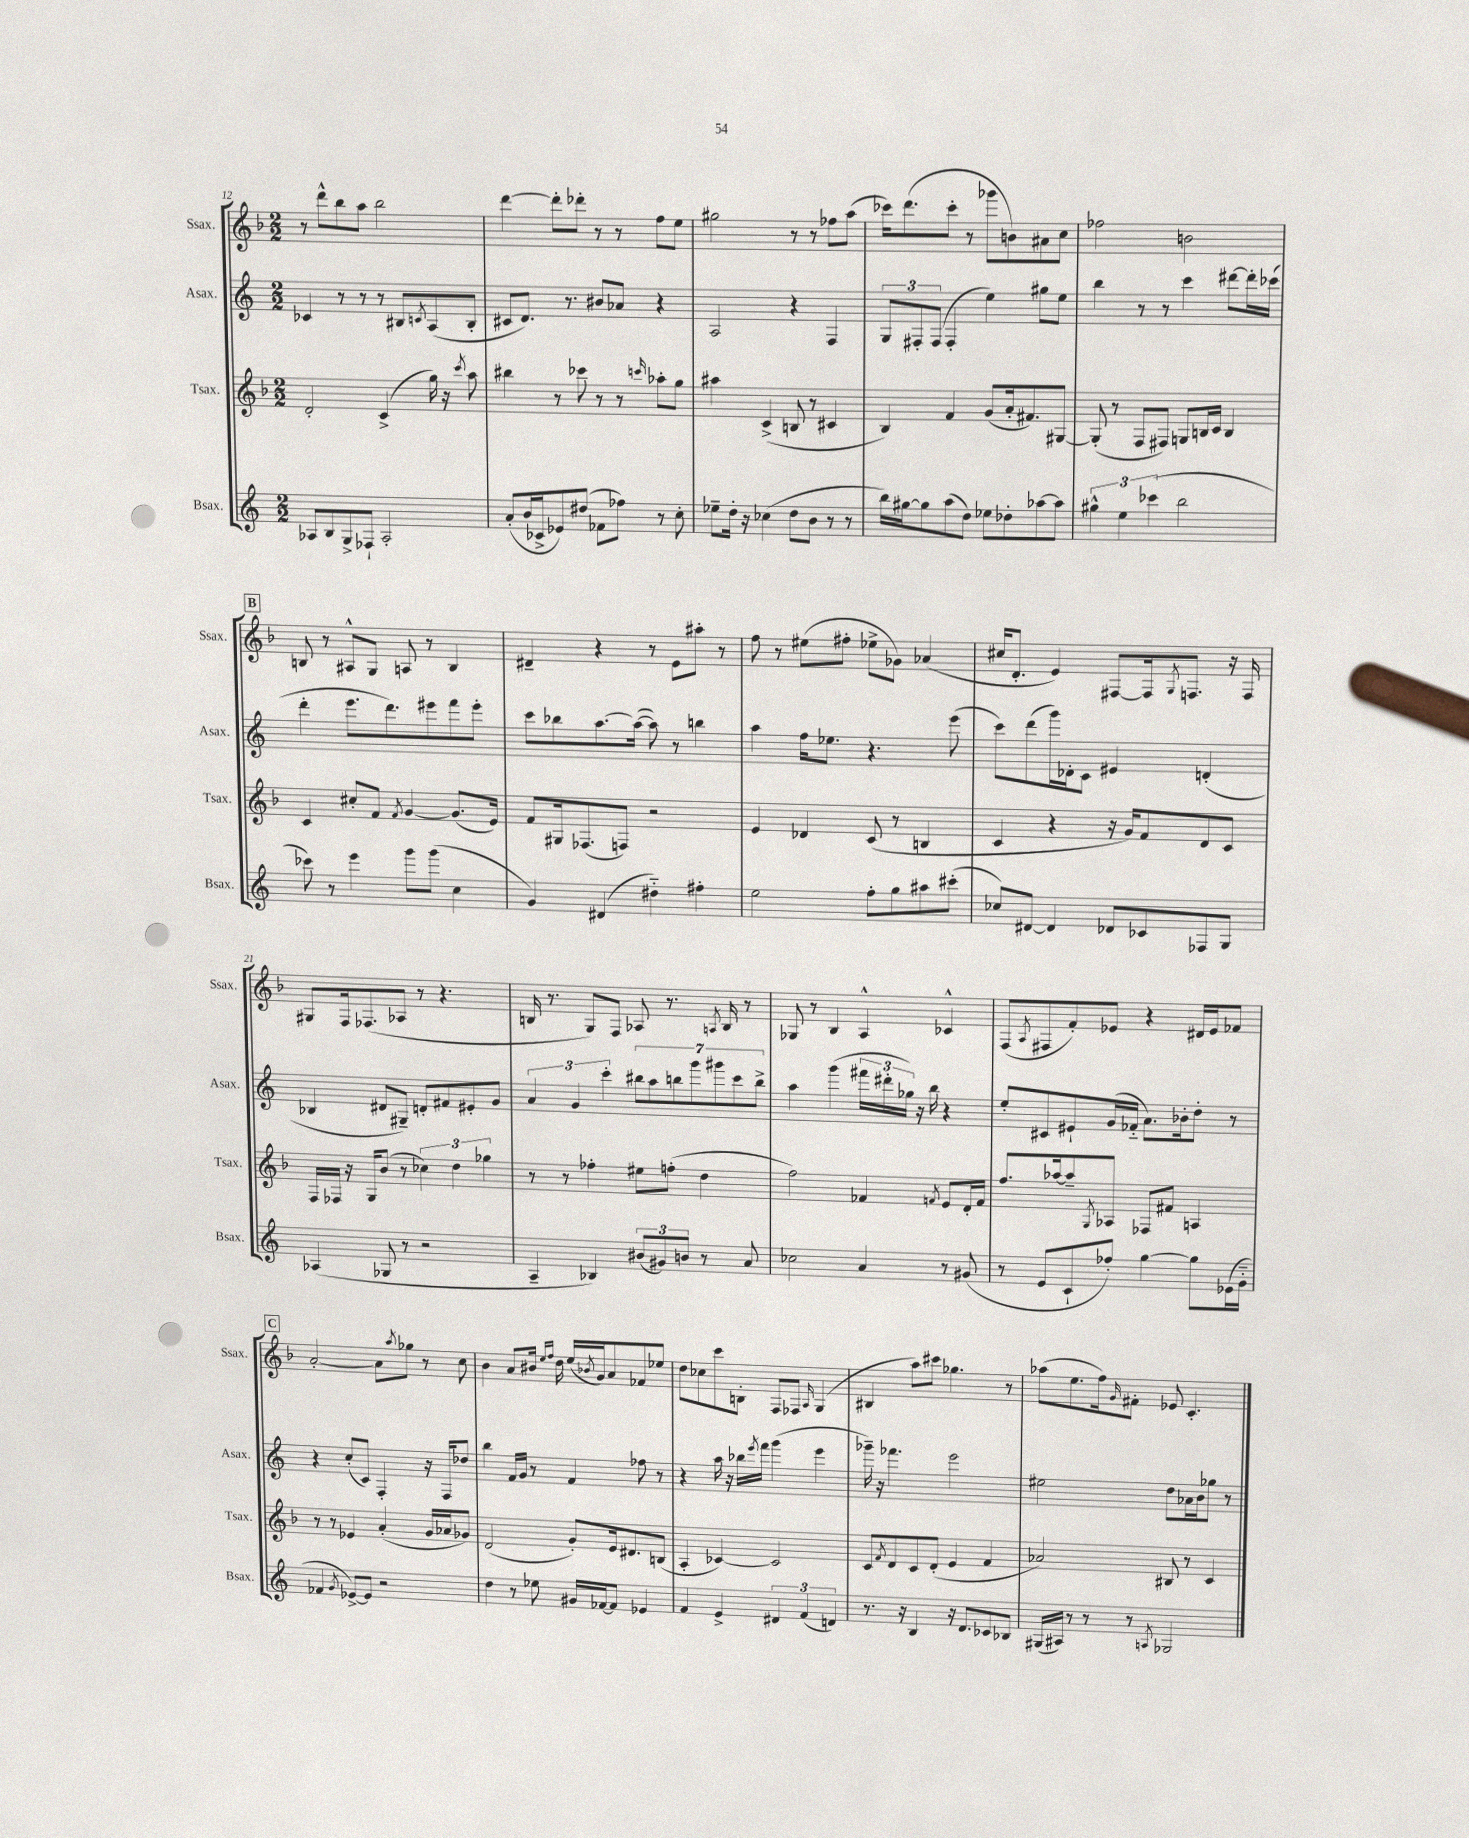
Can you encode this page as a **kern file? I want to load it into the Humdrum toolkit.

**kern	**kern	**kern	**kern
*part4	*part3	*part2	*part1
*staff4	*staff3	*staff2	*staff1
*I"Bsax.	*I"Tsax.	*I"Asax.	*I"Ssax.
*I'Bsax.	*I'Tsax.	*I'Asax.	*I'Ssax.
*clefG2	*clefG2	*clefG2	*clefG2
*k[]	*k[b-]	*k[]	*k[b-]
*M2/2	*M2/2	*M2/2	*M2/2
=12	=12	=12	=12
8A-X/L	2d'/	4c-X/	8r
8B/	.	.	8ddd^^\L
8G^/	.	8r	8bb-\
8F-X`/J	.	8r	8aa\J
2A-'/	(4c^/	8r	2bb-\
.	.	8B#X/L	.
.	.	8qcn/	.
.	16gg\)	(8A/	.
.	16r	.	.
.	8qccc/	.	.
.	8aa\	8B#'/J	.
=13	=13	=13	=13
(8a'/L	4bb#X\	8c#X/L	[4ddd\
16b/L	.	8.d/J)	.
16c-X^/J	.	.	.
8e-X/)	8r	.	8ddd'\L]
.	.	8.r	.
(8dd#X/J	8ccc-X\	.	8ddd-X'\J
8f-X\L	8r	8b#X/L	8r
8ff-X\J)	8r	8a-X/J	8r
.	16qqcccn/	.	.
8r	8aa-X'\L	4r	8ff\L
8cc'\	8gg\J	.	8ee\J
=14	=14	=14	=14
8ee-X~\L	4aa#X\	2A/	2gg#X\
16dd'\Jk	.	.	.
16r	.	.	.
(4cc-X\	(4c^/	.	.
8dd\L	8Bn/	4r	8r
8b\J	8r	.	8r
8r	4c#X/	4F/	8ff-X\L
8r	.	.	(8aa\J
=15	=15	=15	=15
16bb\LL)	4B-/)	12G/L	16ccc-X\KL)
[16gg#X\J	.	.	(8.ddd\
.	.	12F#X'/	.
8gg#\]	.	.	.
.	.	(12F#/J	.
(8aa\	4f/	4F#'/	8ccc-'\J
8dd\J)	.	.	8r
8ee-X\L	(8g/L	4ee\)	8ggg-X\L
8dd-X'\	16a'/k	.	8bn\)
.	8.f#X/)	.	.
[8aa-X\	.	8gg#X\L	8a#X\
8aa-\J]	[8G#X/J	8ee\J	8cc\J
=16	=16	=16	=16
6gg#X^^\	(8G#'/]	4bb\	2ff-X\
.	8r	.	.
6ee\	.	.	.
.	8F/L	8r	.
(6ccc-X\	.	.	.
.	8F#X/J)	8r	.
2bb\	8Gn/L	4ccc\	2bn\
.	16Bn/L	.	.
.	16c/JJ	.	.
.	4B/	[8ddd#X\L	.
.	.	16ddd#'\L]	.
.	.	(16ccc-X\JJ	.
!!LO:LB:g=z
!!LO:REH:place=s1:t=B
=17	=17	=17	=17
8ccc-X\)	4c/	4ddd'\	8Bn/
8r	.	.	8r
4eee\	8cc#X'/L	8.eee\L	8A#X^^/L
.	8f/J	.	8G/J
.	.	8.ddd\)	.
.	8qf/	.	.
8ggg\L	[4g/	.	8An/
(8ggg\J	.	8eee#X\	8r
4cc\	(8.g/L]	8fff\	4B/
.	.	8eee#'\J	.
.	16e/Jk)	.	.
=18	=18	=18	=18
4g/)	8f/L	8ccc\L	4d#X~/
.	16G#X/k	8bb-X\	.
.	(8.F-X/	.	.
(4d#X/	.	[8.aa\	4r
.	8Fn/J)	.	.
.	.	(16aa\Jk_	.
4dd#X\)	2r	8aa\])	8r
.	.	8r	8e\L
4ff#X'\	.	4bbn\	8aa#X'\J
.	.	.	8r
=19	=19	=19	=19
2ee\	4e/	4aa\	8ff\
.	.	.	8r
.	4d-X/	16ff\KL	(8ee#X\L
.	.	8.ee-X\J	.
.	.	.	8ff#X'\J
8ff'\L	(8c/	4.r	8ee-X^\L
8gg\	8r	.	8g-X\J)
8aa#X\	4Bn/	.	(4a-X/
(8ccc#X'\J	.	(8eee\	.
=20	=20	=20	=20
8cc-X/L)	4c/	8ccc\L)	16cc#X/KL
.	.	.	8.d'/J
[8d#X/J	.	(8ddd\	.
4d#/]	4r	16ggg\L)	4e/)
.	.	16d-X'\J	.
.	.	8c\J	.
8d-X/L	16r	4e#X/	[8F#X/L
.	16g/KL)	.	.
8c-X/	8f/	.	16F#/k]
.	.	.	8qG/
.	.	.	8.Fn/J
8F-X/	8d/	(4dn'/	.
8G/J	8c/J	.	16r
.	.	.	16F/
!!LO:LB:g=z
=21	=21	=21	=21
(4A-X/	16F/LL	4B-X/	8G#X/L
.	16F-X/JJ	.	.
.	16r	.	16F/k
.	16G/KL	.	(8.F-X/
8G-X/	(8b-/J	8d#X/L	.
8r	8r	8G#X~/J)	8A-X/J
2r	6cc-X\)	8dn'/L	8r
.	.	8f#X/	4.r
.	6dd\	.	.
.	.	8e#X'/	.
.	6gg-X\	.	.
.	.	8g/J	.
=22	=22	=22	=22
4A~/	8r	6a/	16Bn/
.	.	.	8.r
.	8r	.	.
.	.	6g/	.
4B-X/)	4ff-X'\	.	8G/L)
.	.	6ccc'\	.
.	.	.	8F/J
(12b#X/L	8ee#X\L	14bb#X\L	8A-X/
.	.	14aa\	.
12g#X/)	.	.	.
.	(8ffn'\J	.	8.r
.	.	14bbn\	.
12bn/J	.	.	.
.	.	14ggg\	.
8r	4dd\	.	.
.	.	14ggg#X\	.
.	.	.	8qAn/
.	.	.	16B/
.	.	14ccc\	.
8a/	.	.	8r
.	.	14bb^\J	.
=23	=23	=23	=23
2cc-X\	2ff\)	4aa\	8G-X/
.	.	.	8r
.	.	(4ggg\	4B-/
4a/	4f-X/	24fff#X\LL	4A^^/
.	.	24ddd#X'\	.
.	.	24gg-X\JJ)	.
.	.	16r	.
.	.	16bb\	.
.	8qfn/	.	.
8r	8e/L	4r	4c-X^^/
(8g#X/	16d'/L	.	.
.	16f/JJ	.	.
=24	=24	=24	=24
8r	8.ff/L	8ee'/L	(8F/L
.	.	.	8qA/
8e/L	.	8c#X/	8F#X/
.	[16aa-X/k	.	.
8c`/	8aa-~/]	8e#X`/	8f'/)
.	8qG/	.	.
8ff-X'/J)	8A-X/J	(16g/L	8e-X/J
.	.	16f-X/JJ	.
[4gg\	8F-X/L	8.a\L)	4r
.	8f#X/J	.	.
.	.	16b-X'\k	.
8gg\L]	4An/	8dd'\J	16d#X/LL
.	.	.	16e-/J
(16e-X\L	.	8r	8f-X/J
16g\JJ	.	.	.
!!LO:LB:g=z
!!LO:REH:place=s1:t=C
=25	=25	=25	=25
4f-X/	8r	4r	[2a'/
.	8r	.	.
8qg/	.	.	.
[8e-X^/L)	4e-X/	(8cc'/L	.
8e-/J]	.	8c/J)	.
2r	(4a'/	4F'/	8a\L]
.	.	.	8qaa/
.	.	.	8gg-X\J
.	16g/LL	16r	8r
.	16a-X/J	16F/KL	.
.	8g-X/J)	8dd-X/J	8cc\
=26	=26	=26	=26
4dd\	(2d/	4bb\	4b-\
8r	.	16f/LL	8a/L
.	.	16g/JJ	.
8ee-X\	.	8r	16b#X/Jk
.	.	.	16qqee/LL
.	.	.	16qqff/JJ
.	.	.	16dd\
16g#X/LL	8g'/L)	4f/	(16ee/LL
.	.	.	8qb-X/
[16f-X/J	.	.	16g/J)
8f-/J]	16e/k	.	8a/
.	8.d#X/	.	.
4e-X/	.	8ff-X\	8f-X/
.	(8Bn/J	8r	8ee-X/J
=27	=27	=27	=27
4f/	4A'/	4r	8dd\L
.	.	.	8cc-X\
4e^/	[4c-X/)	16aa\	8ccc\
.	.	16r	.
.	.	16bb-X\LL	8Bn'\J
.	.	8qeee/	.
.	.	16fff\JJ	.
6d#X/	2c-/]	(4ggg\	8F/L
.	.	.	8F-X/J
(6f/	.	.	.
.	.	.	16qqA/
.	.	4eee\	(4G/
6dn/)	.	.	.
=28	=28	=28	=28
8.r	8c/L	16ggg-X~\)	4B#X/
.	.	16r	.
.	8qf/	.	.
.	8d/	4.fff-X\	.
16r	.	.	.
4B/	8c/	.	8aa\L)
.	(8d'/J	.	8ccc#X\J
16r	4e/	2eee\	4.gg-X\
8.d/L	.	.	.
8c-X/	4f/	.	.
8B-X/J	.	.	8r
=29	=29	=29	=29
(16G#X/LL	2a-X/)	2ee#X\	(8aa-X\L
16A#X/JJ)	.	.	.
8r	.	.	8.ee\
8r	.	.	.
.	.	.	16ff\k)
.	.	.	16qqg/
8r	.	.	8f#X'\J
8qAn/	.	.	.
2G-X/	8B#X/	8dd\L	8e-X/
.	8r	16a-X\L	4.c'/
.	.	16b\J	.
.	4c/	8gg-X\J	.
.	.	8r	.
==	==	==	==
*-	*-	*-	*-
